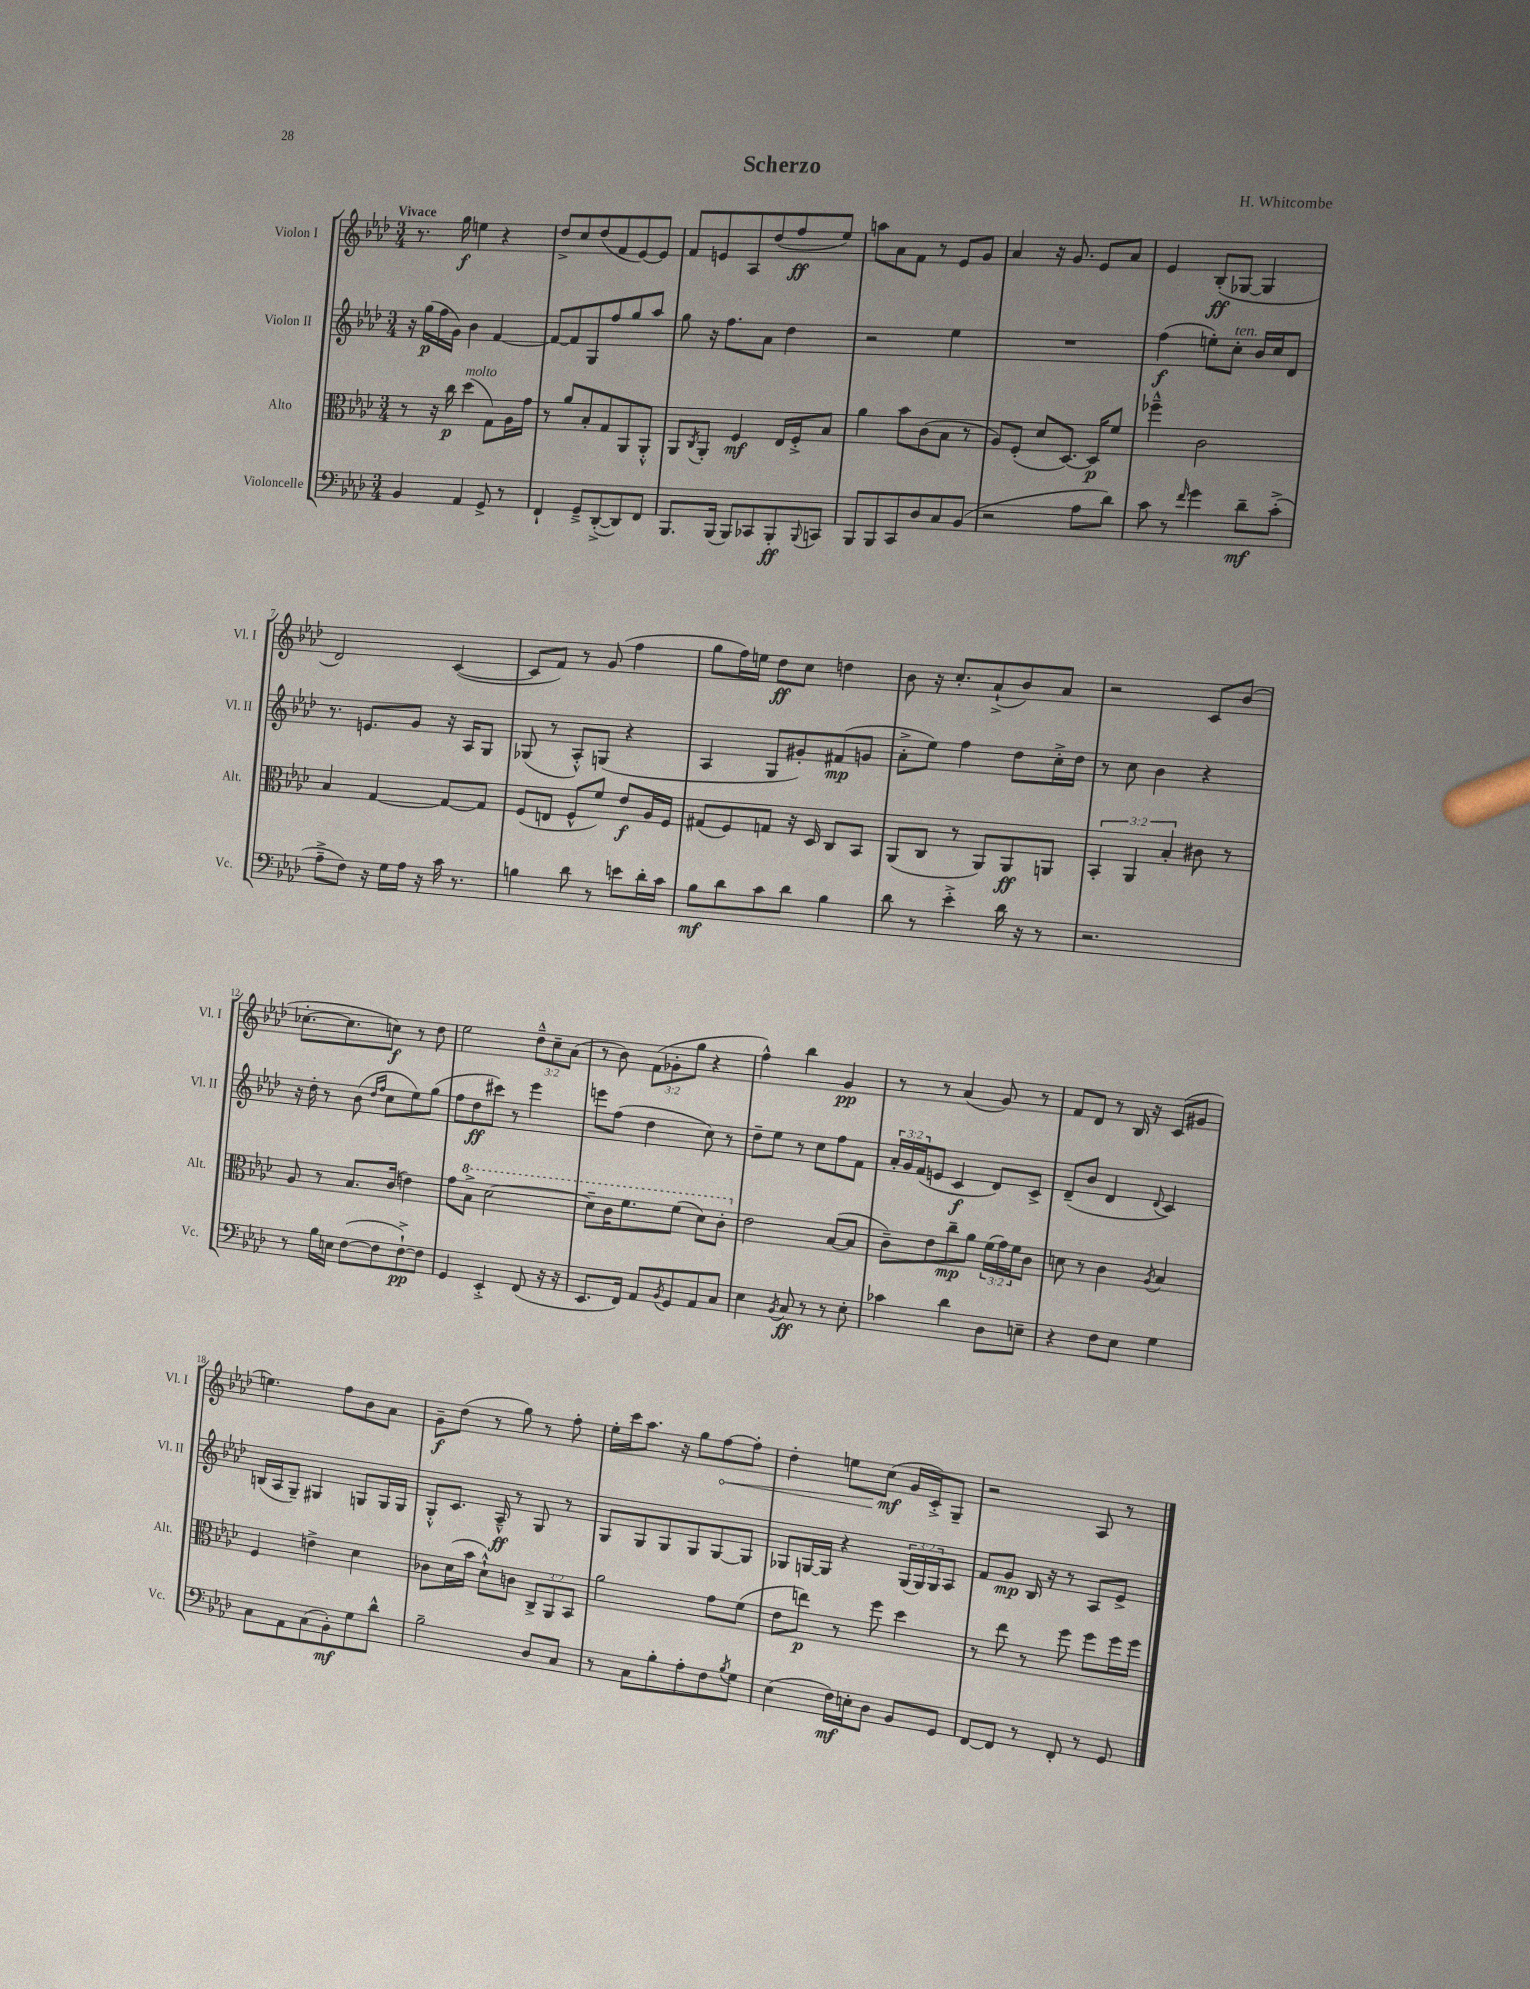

**kern	**dynam	**kern	**dynam	**kern	**dynam	**kern	**dynam
*part4	*part4	*part3	*part3	*part2	*part2	*part1	*part1
*staff4	*staff4	*staff3	*staff3	*staff2	*staff2	*staff1	*staff1
*I"Violoncelle	*	*I"Alto	*	*I"Violon II	*	*I"Violon I	*
*I'Vc.	*	*I'Alt.	*	*I'Vl. II	*	*I'Vl. I	*
*clefF4	*	*clefC3	*	*clefG2	*	*clefG2	*
*k[b-e-a-d-]	*	*k[b-e-a-d-]	*	*k[b-e-a-d-]	*	*k[b-e-a-d-]	*
*M3/4	*	*M3/4	*	*M3/4	*	*M3/4	*
=1	=1	=1	=1	=1	=1	=1	=1
!	!	!	!	!	!	!LO:TX:a:B:t=Vivace	!
4BB-/	.	8r	.	16r	.	8.r	.
.	.	.	.	(16gg\LL	p	.	.
.	.	16r	.	16ff\	.	.	.
.	.	16cc\	p	16g\JJ)	.	16gg\	f
!	!	!LO:TX:a:i:t=molto	!	!	!	!	!
4AA-/	.	(4dd-\	.	4b-\	.	4een\	.
8GG^/	.	8G\L)	.	[4f/	.	4r	.
8r	.	16A-\L	.	.	.	.	.
.	.	16g\JJ	.	.	.	.	.
=2	=2	=2	=2	=2	=2	=2	=2
4FF`/	.	8r	.	8f/L_	.	8dd-^/L	.
.	.	8a-/L	.	8f/]	.	8cc/	.
8GG~^/L	.	8B-'/	.	8G/	.	(8dd-/	.
([8DD-'^/	.	8G/	.	8ff/	.	8f/	.
8DD-/])	.	8AA-/	.	8gg/	.	[8e-/)	.
8FF/J	.	8AA-'^^/J	.	8aa-/J	.	8e-/J]	.
=3	=3	=3	=3	=3	=3	=3	=3
8.BBB-/L	.	8AA-/L	.	8gg\	.	8f/L	.
.	.	8qC/	.	.	.	.	.
.	.	8AA-'/J	.	16r	.	8en/	.
(16BBB-/Jk	.	.	.	8.ff\L	.	.	.
8BBB-/L)	.	4F/	mf	.	.	8A-/	.
8CC-X/	.	.	.	8a-\J	.	(8dd-/	.
8BBB-'/	ff	16E-/LL	.	4dd-\	.	8ff/	ff
.	.	16F'^/J	.	.	.	.	.
8qqBBB-/	.	.	.	.	.	.	.
8CCn/J	.	8B-/J	.	.	.	8ee-/J)	.
=4	=4	=4	=4	=4	=4	=4	=4
8BBB-/L	.	4a-\	.	2r	.	8aan\L	.
8BBB-/	.	.	.	.	.	8a-\	.
8CC/	.	8b-\L	.	.	.	8f\J	.
8D-/	.	(8c\	.	.	.	8r	.
8C/	.	8B-\J	.	4ee-\	.	8e-/L	.
(8BB-/J	.	8r	.	.	.	8g/J	.
=5	=5	=5	=5	=5	=5	=5	=5
2r	.	8A-/L)	.	2.r	.	4a-/	.
.	.	(8F'/J	.	.	.	.	.
.	.	8d-/L	.	.	.	16r	.
.	.	.	.	.	.	8.g/	.
.	.	[8.D-/J)	.	.	.	.	.
8A-\L	.	.	.	.	.	8e-/L	.
.	.	16D-/KL]	p	.	.	.	.
8d-\J)	.	8f/J	.	.	.	8a-/J	.
=6	=6	=6	=6	=6	=6	=6	=6
8c\	.	4ff-X~^^\	.	(4ff\	f	4e-/	.
8r	.	.	.	.	.	.	.
16qqf/	.	.	.	.	.	.	.
4g\	.	2c\	.	8een'\L)	.	(8B-'/L	ff
!	!	!	!	!LO:TX:a:i:t=ten.	!	!	!
.	.	.	.	8cc'\J	.	[8G-X/J	.
8d-~\L	mf	.	.	16b-/LL	.	4G-/]	.
.	.	.	.	16cc/J	.	.	.
(8c'^\J	.	.	.	8d-/J	.	.	.
!!LO:LB:g=z
=7	=7	=7	=7	=7	=7	=7	=7
8A-~^\L	.	4B-/	.	8.r	.	2d-/)	.
8F\J)	.	.	.	.	.	.	.
.	.	.	.	8.en/L	.	.	.
16r	.	[4G/	.	.	.	.	.
16G\LL	.	.	.	.	.	.	.
16A-\JJ	.	.	.	8g/J	.	.	.
16r	.	.	.	.	.	.	.
16c\	.	8G/L_	.	16r	.	([4c/	.
8.r	.	.	.	16A-/KL	.	.	.
.	.	8G/J]	.	8G/J	.	.	.
=8	=8	=8	=8	=8	=8	=8	=8
4Bn\	.	(8F/L	.	(8G-X/	.	8c/L]	.
.	.	8En/J	.	8r	.	8f/J)	.
8d-\	.	8F^^/L	.	8A-'^^/L)	.	8r	.
8r	.	8f/J)	.	(8Gn/J	.	(8g/	.
8en\L	.	8e-/L	f	4r	.	4ff\	.
16d-'\L	.	16A-/L	.	.	.	.	.
16c\JJ	.	16F/JJ	.	.	.	.	.
=9	=9	=9	=9	=9	=9	=9	=9
8B-\L	mf	(8G#X/L	.	4A-/	.	8gg\L	.
8d-\	.	8F/)	.	.	.	16ff\L)	.
.	.	.	.	.	.	16een\JJ	.
8c\	.	8Gn/J	.	8G/L	.	8dd-\L	ff
8d-\J	.	16r	.	8g#X'/)	.	8cc\J	.
.	.	16D-/	.	.	.	.	.
4B-\	.	8C/L	.	(8f#X/	mp	4ddn\	.
.	.	8BB-/J	.	8gn/J	.	.	.
=10	=10	=10	=10	=10	=10	=10	=10
8d-\	.	(8AA-/L	.	8a-'^\L	.	8b-\	.
8r	.	8C/J	.	8ee-\J)	.	16r	.
.	.	.	.	.	.	8.cc'/L	.
4e-'^\	.	8r	.	4ff\	.	.	.
.	.	8AA-/L)	.	.	.	(8a-`^/	.
16d-\	.	8AA-/	ff	8dd-\L	.	8b-/)	.
16r	.	.	.	.	.	.	.
8r	.	8AAn/J	.	16cc'^\L	.	8a-/J	.
.	.	.	.	16dd-\JJ	.	.	.
=11	=11	=11	=11	=11	=11	=11	=11
2.r	.	6BB-'/	.	8r	.	2r	.
.	.	.	.	8cc\	.	.	.
.	.	6AA-/	.	.	.	.	.
.	.	.	.	4b-\	.	.	.
.	.	6B-'/	.	.	.	.	.
.	.	8c#X\	.	4r	.	8c/L	.
.	.	8r	.	.	.	(8b-/J	.
!!LO:LB:g=z
=12	=12	=12	=12	=12	=12	=12	=12
8r	.	8A-/	.	16r	.	[8.cc-X'\L	.
.	.	.	.	16dd-'\	.	.	.
16B-\LL	.	8r	.	8r	.	.	.
16En\JJ	.	.	.	.	.	8.cc-\]	.
([8F\L	.	8.B-/L	.	(8b-\	.	.	.
.	.	.	.	16qqdd-/LL	.	.	.
.	.	.	.	16qqff/JJ	.	.	.
8F\]	.	.	.	8cc\L	.	8ccn\J)	f
.	.	(16c/Jk	.	.	.	.	.
[8F`^\)	pp	4en\)	.	8ee-\)	.	8r	.
8F\J]	.	.	.	(8gg\J	.	8dd-\	.
=13	=13	=13	=13	=13	=13	=13	=13
4GG/	.	8g\L	.	8ff\L	.	2ee-\	.
*	*	*8va	*	*	*	*	*
.	.	8b-^\J	.	8dd-\	ff	.	.
4EE-'^/	.	[2dd-\	.	8ccc#X\J)	.	.	.
.	.	.	.	8r	.	.	.
(8FF/	.	.	.	4eee-\	.	12dd-~^^\L	.
.	.	.	.	.	.	12cc~\	.
16r	.	.	.	.	.	.	.
.	.	.	.	.	.	(12a-\J	.
16r	.	.	.	.	.	.	.
=14	=14	=14	=14	=14	=14	=14	=14
8.EE-/L	.	8dd-~\L]	.	8eeen\L	.	8r	.
.	.	16cc\K	.	(8ff\J	.	8b-\)	.
16FF/Jk)	.	8.ff\	.	.	.	.	.
8AA-/L	.	.	.	4dd-\	.	(12f\L	.
.	.	.	.	.	.	12g-X'\	.
8qBB-/	.	.	.	.	.	.	.
8GG/	.	(8ff\J	.	.	.	.	.
.	.	.	.	.	.	12gg\J	.
8AA-/	.	8dd-\L)	.	8cc\)	.	4r	.
8C/J	.	8cc'\J	.	8r	.	.	.
=15	=15	=15	=15	=15	=15	=15	=15
*	*	*X8va	*	*	*	*	*
4E-\	.	2e-\	.	8dd-~\L	.	4ff^^\)	.
.	.	.	.	8ee-\J	.	.	.
8qBB-/	.	.	.	.	.	.	.
8C/	ff	.	.	8r	.	4bb-\	.
8r	.	.	.	8cc\L	.	.	.
8r	.	([8B-/L	.	8ff\	.	4g/	pp
8E-'\	.	8B-/J]	.	8f\J	.	.	.
=16	=16	=16	=16	=16	=16	=16	=16
4c-X\	.	8c~\L)	.	24a-'/LL	.	8r	.
.	.	.	.	24g/	.	.	.
.	.	.	.	(24f/J	.	.	.
.	.	8e-\	.	8en/J	.	8r	.
4d-\	.	8cc~\	mp	4c/	f	(4a-/	.
.	.	8a-\J	.	.	.	.	.
8D-\L	.	(24f\LL	.	8d-/L)	.	8g/)	.
.	.	24g\)	.	.	.	.	.
.	.	24f\J	.	.	.	.	.
8En~\J	.	8c\J	.	8c^/J	.	8r	.
=17	=17	=17	=17	=17	=17	=17	=17
4r	.	8dn\	.	(8d-~/L	.	8f/L	.
.	.	8r	.	8b-/J	.	8d-/J	.
8F\L	.	4c\	.	4d-/	.	8r	.
8E-\J	.	.	.	.	.	16B-/	.
.	.	.	.	.	.	16r	.
.	.	8qA-/	.	8qqd-/	.	.	.
4G\	.	4B-/	.	4c/)	.	(8c/L	.
.	.	.	.	.	.	8g#X/J	.
!!LO:LB:g=z
=18	=18	=18	=18	=18	=18	=18	=18
8C\L	.	4F/	.	(16Bn/LL	.	4.een\)	.
.	.	.	.	16A-/J	.	.	.
8AA-\	.	.	.	8G~/J)	.	.	.
(8C\	.	4en^\	.	4G#X/	.	.	.
8BB-'\)	mf	.	.	.	.	8ff\L	.
8G\	.	4d-\	.	8Gn/L	.	8b-\	.
8d-^^\J	.	.	.	16G/L	.	8a-\J	.
.	.	.	.	16G/JJ	.	.	.
=19	=19	=19	=19	=19	=19	=19	=19
2B-~\	.	8c-X\L	.	8G'^^/L	.	8g~\L	f
.	.	(16d-\L	.	8.c/J	.	(8dd-\J	.
.	.	16b-\JJ	.	.	.	.	.
.	.	8d-`^^\L)	.	.	.	8r	.
.	.	.	.	16A-~^^/	ff	.	.
.	.	8cn\J	.	8r	.	8gg\)	.
8D-/L	.	12C^/L	.	8G/	.	8r	.
.	.	12AA-/	.	.	.	.	.
8C/J	.	.	.	8r	.	8ff'\	.
.	.	12BB-/J	.	.	.	.	.
=20	=20	=20	=20	=20	=20	=20	=20
8r	.	2a-\	.	8G/L	.	16ee-'\LL	.
.	.	.	.	.	.	16ccc\J	.
8C\L	.	.	.	8G/	.	8.aa-\J	.
8B-'\	.	.	.	8G/	.	.	.
.	.	.	.	.	.	16r	.
8A-'\	.	.	.	8G/	.	8gg\L	.
!	!	!	!	!	!	!	!LO:HP:b
8F\	.	8g\L	.	[8G/	.	[8ff\	<
8qB-/	.	.	.	.	.	.	.
8G\J	.	(8f\J	.	8G/J]	.	8ff'\J]	.
=21	=21	=21	=21	=21	=21	=21	=21
(4E-\	.	8e-\L	.	8G-X/L	.	4dd-'\	.
.	.	8een\J)	p	[16Gn/L	.	.	.
.	.	.	.	16G/JJ]	.	.	.
16F\LL)	mf	8r	.	4r	.	8een\L	.
16En'\J	.	.	.	.	.	.	.
8D-\J	.	8ff\	.	.	.	(8cc\J	mf
8BB-/L	.	4dd-\	.	(24G/LL	.	16g/LL	[
.	.	.	.	24G/)	.	.	.
.	.	.	.	.	.	16c'^/J)	.
.	.	.	.	24G/J	.	.	.
8GG/J	.	.	.	8A-/J	.	8G~/J	.
=22	=22	=22	=22	=22	=22	=22	=22
[8FF/L	.	8r	.	8f/L	.	2r	.
8FF/J]	.	8ee-\	.	8g/J	mp	.	.
8r	.	8r	.	16B-/	.	.	.
.	.	.	.	16r	.	.	.
8FF'/	.	8ff\	.	8r	.	.	.
8r	.	8ff\L	.	8A-/L	.	8A-/	.
8GG/	.	16ff\L	.	8e-^/J	.	8r	.
.	.	16ff\JJ	.	.	.	.	.
==	==	==	==	==	==	==	==
*-	*-	*-	*-	*-	*-	*-	*-
